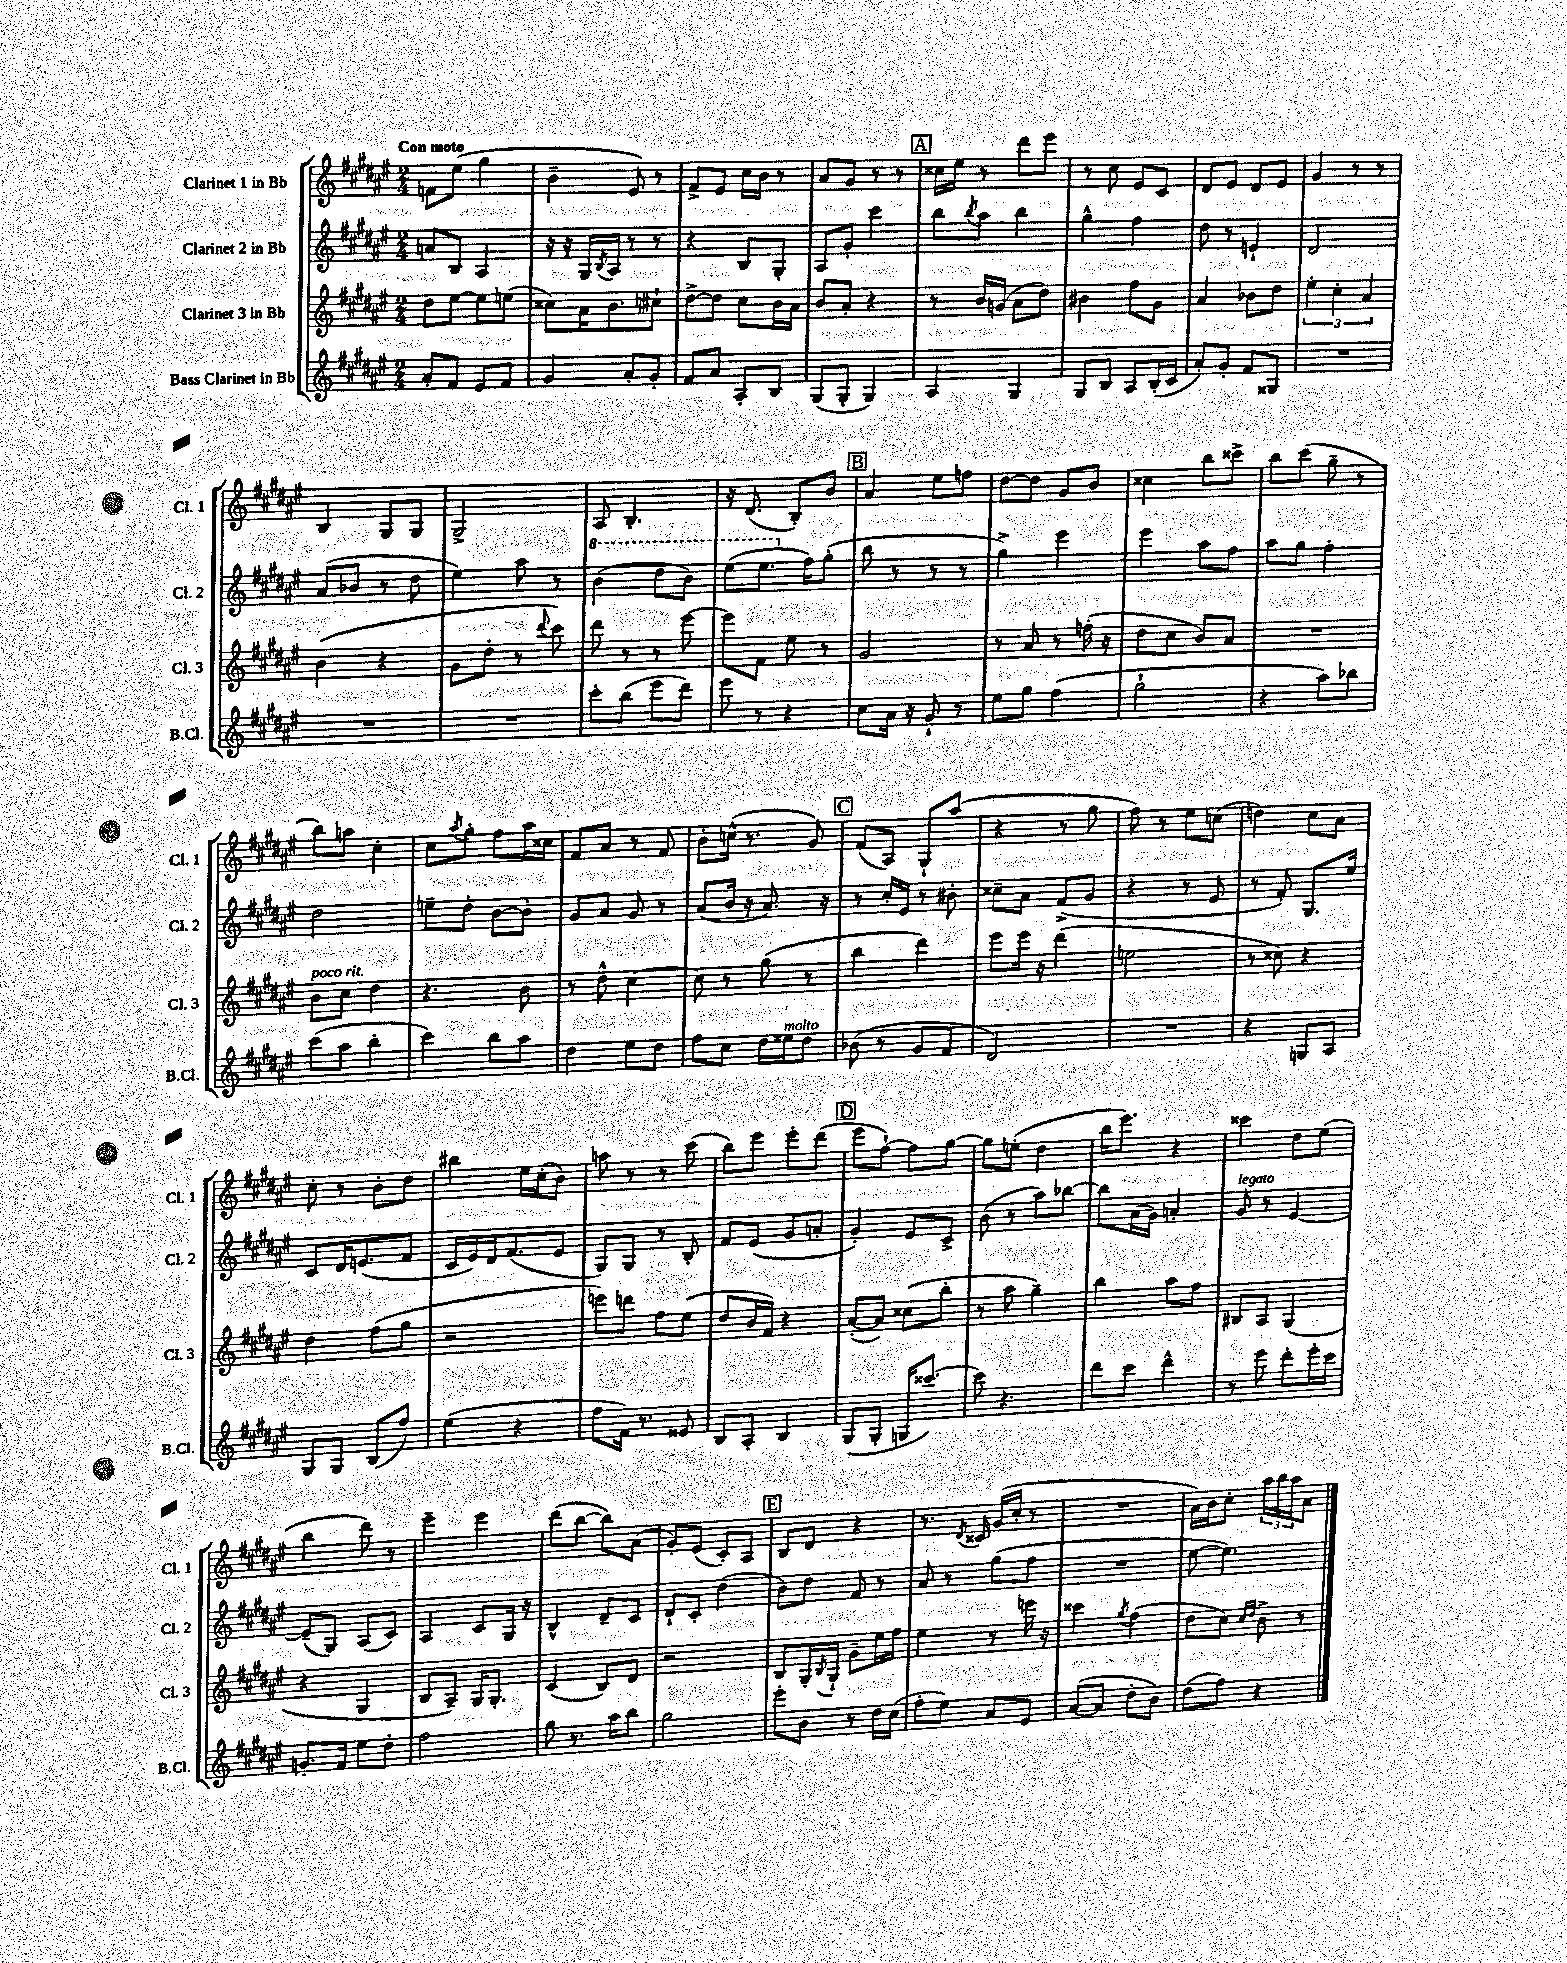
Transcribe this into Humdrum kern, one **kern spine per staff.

**kern	**kern	**kern	**kern
*staff4	*staff3	*staff2	*staff1
*clefG2	*clefG2	*clefG2	*clefG2
*k[f#c#g#d#a#e#]	*k[f#c#g#d#a#e#]	*k[f#c#g#d#a#e#]	*k[f#c#g#d#a#e#]
*M2/4	*M2/4	*M2/4	*M2/4
8a#'/L	8dd#\L	8a/L	8f\L
8f#/J	[8ee#\J	8B/J	(8ee#\J
8e#/L	8ee#\]L	4A#/	4gg#\
8f#/J	(8ee\J	.	.
=	=	=	=
4g#/	8cc##\L)	16r	4b~\
.	.	16r	.
.	16a#\K	16G#/LL	.
.	.	8qB/	.
.	8.b\	16A#/JJ	.
8a#'/L	.	8r	8e#/)
8g#'/J	8cc#`\J	8r	8r
=	=	=	=
8f#/L	[8dd#^\L	4r	8f#^/L
8a#/J	8dd#\]J	.	8e#/J
8A#'/L	8cc#\L	8B/L	16cc#\LL
.	.	.	16b\JJ
8B/J	16b\L	8G#'/J	8r
.	16a#\JJ	.	.
=	=	=	=
(8G#/L	8b/L	8A#/L	8a#/L
8G#'/J	8a#'/J	8g#'/J	8g#/J
4G#/)	4r	4ccc#\	8r
.	.	.	8r
=	=	=	=
4A#/	8r	8bb\L	16cc##\LL
.	.	.	16ee#\JJ
.	.	8qbb/	.
.	16b/LL	8aa#\J	8r
.	(16g/JJ	.	.
4G#/	8a#\L	4bb\	8ddd#\L
.	8dd#\J)	.	8eee#\J
=	=	=	=
8G#/L	4b#\	4gg#^^\	8r
8B/J	.	.	8cc#\
8A#/L	8ff#\L	4ff#\	8e#/L
(16B'/L	8g#\J	.	8c#/J
16c#/JJ	.	.	.
=	=	=	=
8a#'/L)	4a#/	8dd#\	8d#/L
8g#'/J	.	8r	8e#/J
8f#/L	8b-\L	4e`/	8d#/L
8G##/J	8dd#\J	.	8e#/J
=	=	=	=
2r	6ee#'\	2d#/	4g#/
.	6cc#'\	.	.
.	.	.	8r
.	6a#/	.	.
.	.	.	8r
=	=	=	=
2r	(4b\	(8a#/L	4B/
.	.	8b-/J	.
.	4r	8r	8G#/L
.	.	8dd#\	8G#/J
=	=	=	=
2r	8g#\L	4ee#\)	2G#^/
.	8dd#'\J	.	.
.	8r	8aa#\	.
.	8qqddd#/	.	.
.	8ccc#\)	8r	.
=	=	=	=
8ccc#'\L	8ddd#\	(4bb\	8A#/
(8bb\J	8r	.	4.B'/
8eee#\L	8r	8ddd#\L	.
8ddd#\J)	[8eee#\	8bb\J)	.
=	=	=	=
8eee#\	8eee#\]L	(8eee#\L	16r
.	.	.	(8.d#/
8r	8f#\J	8.eee#\J	.
4r	8ee#\	.	8B'/L)
.	.	16ff#\LK)	.
.	8r	(8gg#'\J	8b/J
=	=	=	=
8cc#\L	2g#/	8bb\	4a#/
16a#\Jk	.	8r	.
16r	.	.	.
8g#`/	.	8r	8ee#\L
8r	.	8r	8ff\J
=	=	=	=
8ee#\L	8r	4gg#^\)	[8dd#\L
8gg#\J	8a#/	.	8dd#\]J
(4ff#\	8r	4eee#\	8g#/L
.	(16ff'\	.	8b/J
.	16r	.	.
=	=	=	=
2gg#`\	8dd#\L	4eee#\	4cc##\
.	8cc#\J	.	.
.	8b/L)	8aa#\L	8bb\L
.	8a#/J	8ff#\J	8ccc##^\J
=	=	=	=
4r	2r	8aa#\L	8bb\L
.	.	8gg#\J	(8ccc#\J
8aa#\L)	.	4ff#'\	8gg#~\
8bb-\J	.	.	8r
=	=	=	=
(8ccc#\L	8b\L	2dd#\	8bb\L)
8aa#\J	8cc#\J	.	8aa\J
4bb'\	4dd#\	.	4cc#'\
=	=	=	=
4ccc#\)	4.r	8ee~\L	8cc#\L
.	.	.	8qaa#/
.	.	8dd#'\J	8gg#'\J
8bb\L	.	[8b\L	8ff#\L
8aa#\J	8b\	8b'\]J	16aa#\L
.	.	.	16cc##\JJ
=	=	=	=
4dd#\	8r	8g#/L	8f#/L
.	8dd#^^\	8a#/J	8a#/J
8ee#\L	[4cc#\	8g#/	8r
8dd#\J	.	8r	8f#/
=	=	=	=
8ff#\L	8cc#\]	(8a#/L	8b'\L
8cc#\J	8r	16b/Jk	(16cc^^\Jk
.	.	16r	8.r
16dd#\LL	(8gg#\	8.a#/)	.
16ee##\J	.	.	.
8dd#\J	8r	.	8g#/)
.	.	16r	.
=	=	=	=
(8b-\	4bb\	8r	(8f#/L
8r	.	16cc#'/LL	8A#/J)
.	.	16e#/JJ	.
8g#/L	4ddd#\)	8r	8G#`/L
8f#/J	.	8b#'\	(8aa#/J
=	=	=	=
2d#/)	8eee#\L	8cc##~\L	4r
.	16eee#\Jk	8a#\J	.
.	16r	.	.
.	(4ddd#\	(8f#^/L	8r
.	.	8g#/J	8gg#\
=	=	=	=
2r	2ee\	4r	8ff#\)
.	.	.	8r
.	.	8r	8ee#\L
.	.	8e#/	(8cc\J
=	=	=	=
4r	8r	8r	4dd\)
.	8cc##\)	8f#'/)	.
8G/L	4r	8.G#/L	8cc#\L
8A#/J	.	.	8a#\J
.	.	16ee#/Jk	.
=	=	=	=
8G#/L	4dd#\	8c#/L	8cc#'\
8G#/J	.	16d#/K	8r
.	.	(8.e/	.
(8B/L	(8ff#\L	.	8b'\L
8ff#/J)	8gg#\J	8f#/J	8dd#\J
=	=	=	=
(4ee#\	2r	16c#/LL	4bb#\
.	.	16e#/)	.
.	.	16d#/J	.
.	.	(8.f#/	.
4r	.	.	16ee#\LL
.	.	.	(16cc#'\J
.	.	8e#/J	8b\J)
=	=	=	=
8ff#\L	8eee\L)	8G#/L)	8aa\
16f#\Jk)	8ddd\J	8G#/J	8r
8.r	.	.	.
.	8ff#\L	8r	8r
8e##/	(8ee#\J	8B'/	(8ccc#\
=	=	=	=
8B/L	8dd#/L	8f#/L	8bb\L)
8A#'/J	16b/L	(8e#/J	8eee#\J
.	16f#/JJ)	.	.
4B/	4r	8g#/L	8eee#'\L
.	.	8a'/J	(8ddd#\J
=	=	=	=
(8G#/L	([8a#'/L	4g#'/)	8eee#\L
8G#'/J	8a#/]J)	.	[8ff#`\J)
16G/LK	(8cc##\L	8e#/L	8ff#\]L
[8.ccc##/J)	.	.	.
.	8bb'\J	8c#^/J	[8gg#\J
=	=	=	=
8ccc##\]	8r	(8b\	8gg#\]L
4.r	8aa#\	8r	(8ee'\J
.	4gg#~\)	8aa#\L)	4dd#\
.	.	[8bb-\J	.
=	=	=	=
8ddd#\L	4bb\	8bb-\]L	16bb\LK
.	.	.	8.eee#\J)
8ccc#\J	.	(16a#\L	.
.	.	16g#\JJ)	.
4ddd#^^\	8aa#\L	4a'/	4r
.	8ff#\J	.	.
=	=	=	=
8r	8B#/L	8g#/	4ccc##\
8eee#\	8A#/J	8r	.
8ddd#'\L	(4G#/	[4e#/	8dd#\L
16eee#'\L	.	.	(8ee#\J
16ccc#\JJ	.	.	.
=	=	=	=
8.g'/L	4r	(8e#~/]L	4bb\
.	.	8G#/J)	.
16f#/Jk	.	.	.
8ee#\L	4G#/	(8A#/L	8ddd#\)
8dd#'\J	.	8c#/J)	8r
=	=	=	=
2ff#\	8B/L	4A#/	4eee#~\
.	8A#~/J)	.	.
.	16G#/LK	8c#/L	4eee#\
.	8.G#'/J	.	.
.	.	16G#/Jk	.
.	.	16r	.
=	=	=	=
8gg#\	(4c#/	4B^^/	(8ddd#\L
8.r	.	.	[8bb\J
.	8B/L)	8d#~/L	8bb\]L)
16aa#\LK	.	.	.
8bb\J	8d#/J	8c#/J	(8a#\J
=	=	=	=
2gg#\	2r	8d#`/L	8g#'/L)
.	.	8c#'/J	(8e#/J
.	.	(4dd#\	8c#'/L)
.	.	.	8A#/J
=	=	=	=
8eee#'\L	8B/L	8b\L)	8B/L
8b\J	16G#'/L	8dd#\J	8d#/J
.	8qB/	.	.
.	16G#`/JJ	.	.
8r	8g#~\L	8f#/	4r
16dd#\LL	16ee#\L	8r	.
(16cc#\JJ	16ff#\JJ	.	.
=	=	=	=
8ff#'\L	4ee#\	8a#/	8.r
8ee#\J)	.	8r	.
.	.	.	8qd#/
.	.	.	16c##/
8a#/L	8r	(8gg#\L	(16g#/LL
.	.	.	16cc#'/JJ
8e#/J	16eee\	8ff#\J	8r
.	16r	.	.
=	=	=	=
([8a#/L	4ccc##\	2r	2r
8a#/]J	.	.	.
.	8qgg#/	.	.
8dd#'\L	(4ff#\	.	.
8b\J)	.	.	.
=	=	=	=
(8dd#\L	8dd#\L	[8ee#\	16a#\LL)
.	.	.	16b\J
8ff#\J)	8cc#\J)	4.ee#\])	8cc#'\J
.	16qqcc#/LL	.	.
.	16qqdd#/JJ	.	.
4r	8b^\	.	24aa#\LL
.	.	.	24bb\
.	.	.	24aa#\J
.	8r	.	8a#\J
==	==	==	==
*-	*-	*-	*-
